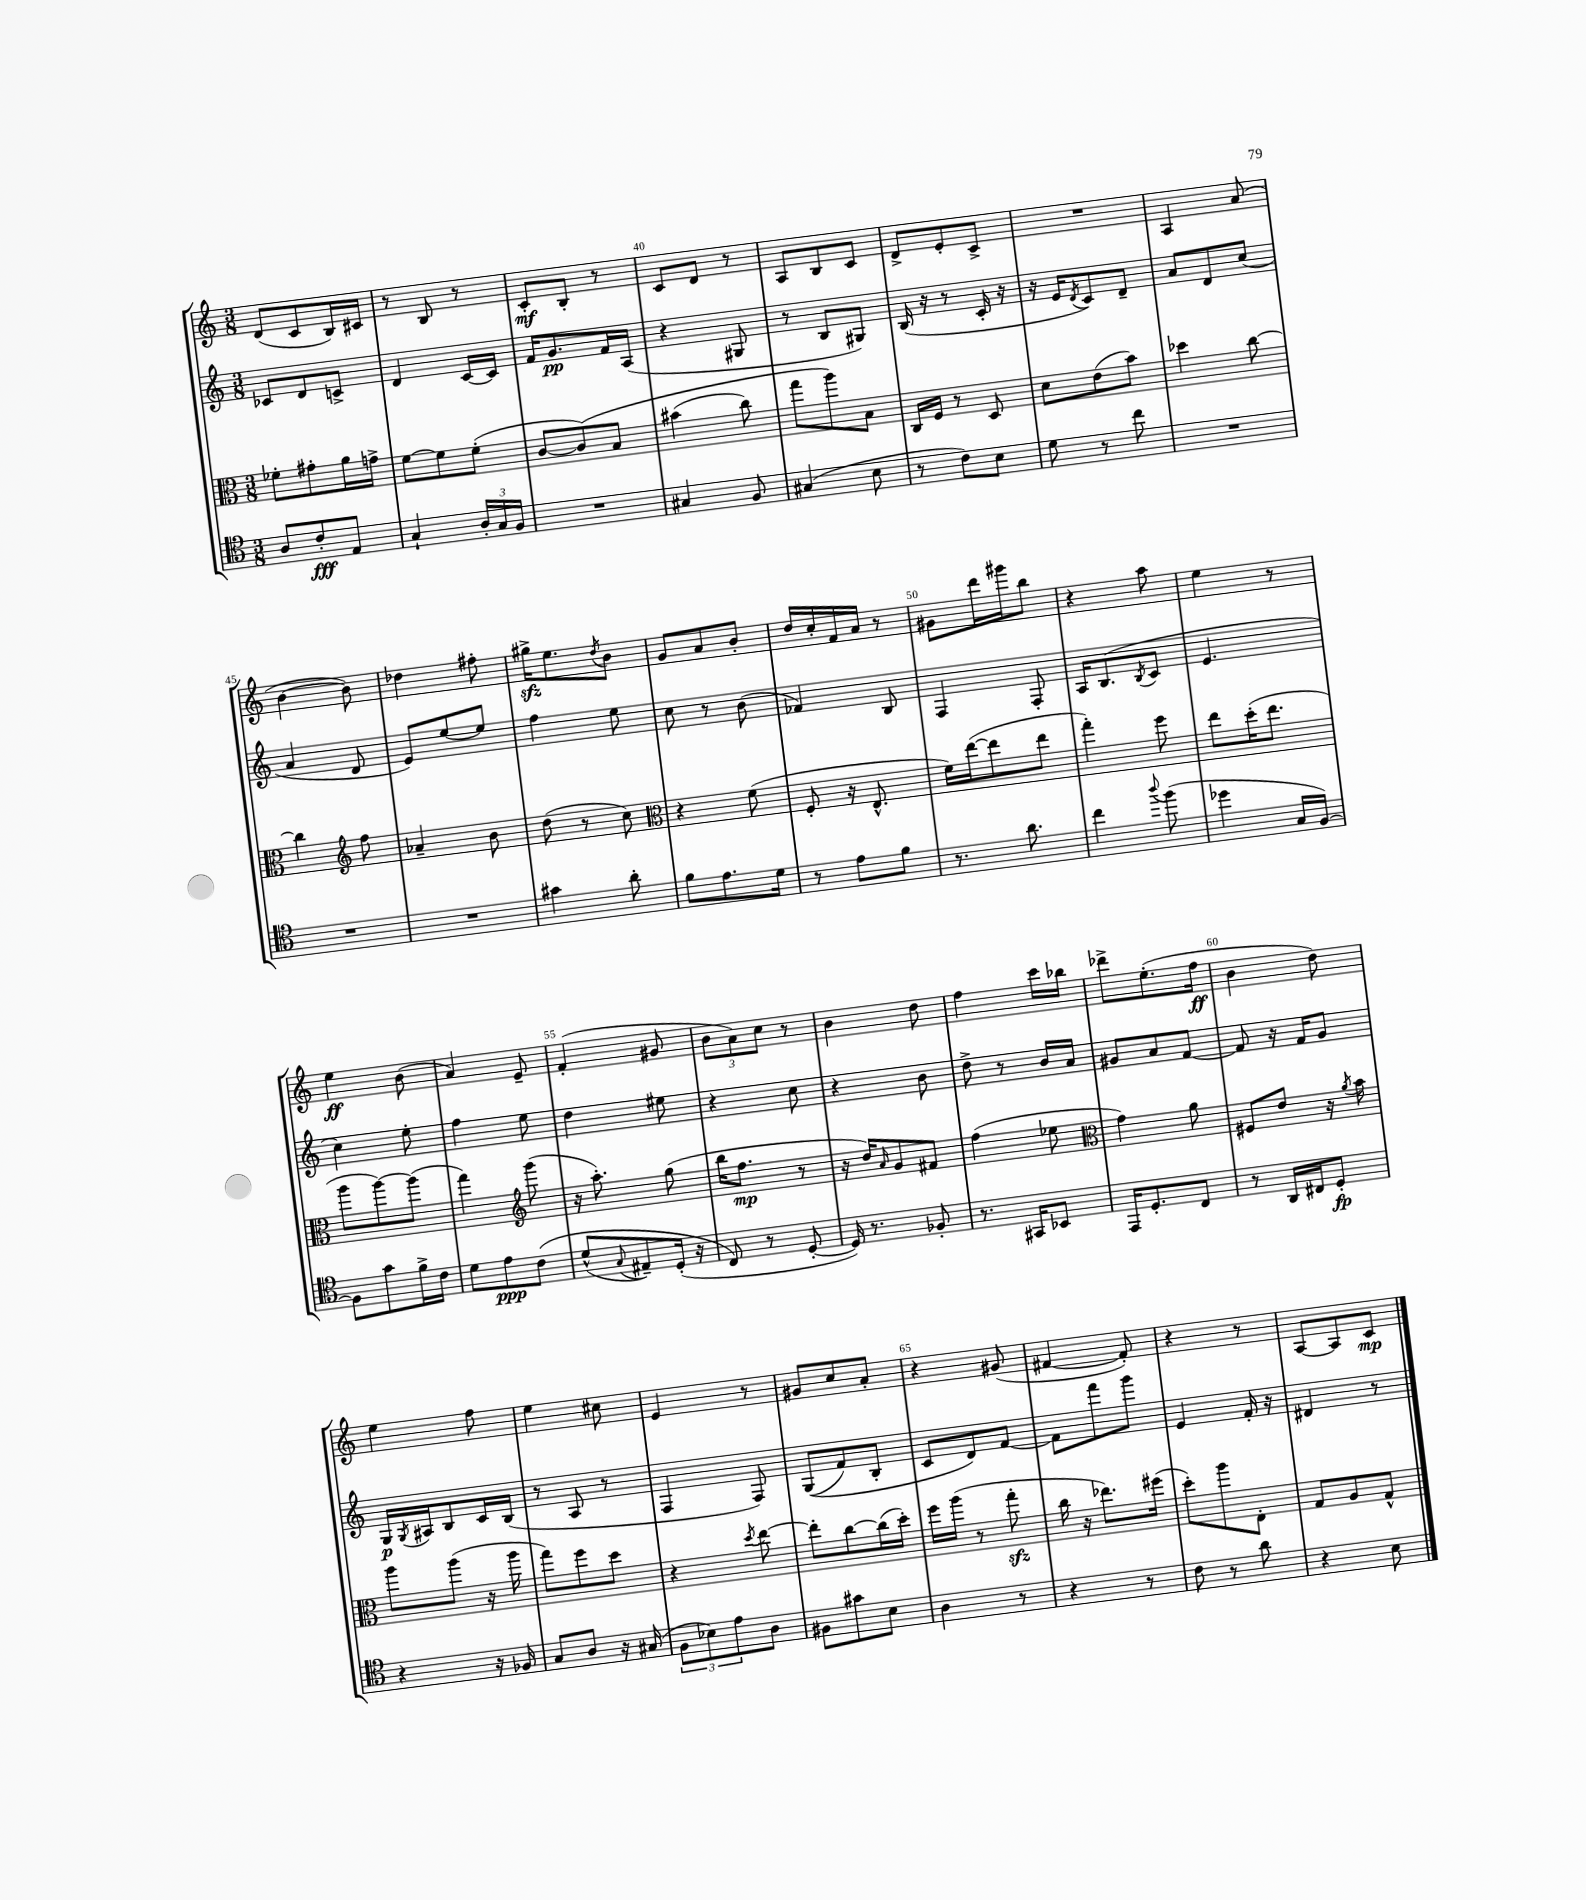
<<
\new StaffGroup <<
\new Staff = "s0" {
    \clef treble \key c \major \numericTimeSignature \time 3/8
    d'8( c'8 b16) cis'16 |
    r8 b8 r8 |
    c'8-.\mf b8-. r8 |
    c'8 d'8 r8 |
    a8 b8 c'8 |
    d'8-> e'8-. c'8-> |
    R4. |
    a4 a'8( |
    b'4~ b'8) |
    des''4 fis''8-. |
    gis''16->\sfz e''8. \acciaccatura { d''8 } b'8 |
    g'8 a'8 b'8-. |
    d''16 c''16-. f'16 a'16 r8 |
    gis'8 d'''16 gis'''16 b''8 |
    r4 a''8 |
    e''4 r8 |
    e''4\ff b'8( |
    a'4) e'8-- |
    f'4-.( gis'8 |
    \tuplet 3/2 { b'8 a'8) c''8 } r8 |
    b'4 d''8 |
    f''4 c'''16 bes''16 |
    des'''8-> e''8.-.( f''16\ff |
    b'4 d''8) |
    e''4 f''8 |
    e''4 cis''8 |
    e'4 r8 |
    gis'8 c''8 a'8-. |
    r4 gis'8( |
    fis'4~ fis'8-.) |
    r4 r8 |
    a8~ a8 c'8\mp \bar "|." |
}
\new Staff = "s1" {
    \clef treble \key c \major \numericTimeSignature \time 3/8
    ces'8 d'8 c'8-> |
    d'4 c'16~ c'16 |
    f'16 g'8.\pp f'16 a16( |
    r4 gis8 |
    r8 b8 gis8) |
    b16( r16 r8 c'16-. r16 |
    r16 e'16 \acciaccatura { d'8 } c'8) d'8-- |
    a'8 d'8 c''8( |
    a'4 d'8 |
    e'8) e''8~ e''8 |
    f''4 e''8 |
    c''8 r8 b'8( |
    fes'4) b8 |
    f4 f8-. |
    a16 b8.( \acciaccatura { b8 } c'8 |
    e'4. |
    c''4) e''8-. |
    f''4 e''8 |
    d''4 eis''8 |
    r4 c''8 |
    r4 b'8 |
    d''8-> r8 b'16 a'16 |
    gis'8 a'8 f'8~ |
    f'8 r16 f'16 g'8 |
    g16\p \acciaccatura { g8 } ais16 b8 c'16 b16( |
    r8 a8 r8 |
    f4 f8) |
    g8(\( f'8) b8-. |
    c'8 d'8\) f'8~ |
    f'8 f'''8 g'''8 |
    e'4 f'16-. r16 |
    dis'4 r8 \bar "|." |
}
\new Staff = "s2" {
    \clef alto \key c \major \numericTimeSignature \time 3/8
    fes'8-. gis'8-. a'16 g'16-> |
    f'8~ f'8 f'8-.( |
    c'8~ c'8)\( b8 |
    bis'4( c''8) |
    g''8 a''8\) b8 |
    c16 f16 r8 d8 |
    d'8 e'8( b'8) |
    des''4 c''8~ |
    c''4 \clef treble f''8 |
    aes'4-- b'8 |
    d''8( r8 c''8) |
    \clef alto r4 f'8( |
    f8-. r16 e8.-^ |
    f'16) e''16~( e''8 e''8 |
    g''4-.) f''8 |
    e''8 d''16-.( e''8. |
    a''8 a''8~) a''8( |
    g''4) \clef treble g'''8( |
    r16 a''8.-.) g''8( |
    b''16 f''8.\mp r8 |
    r16 d''16) \grace { a'16 } g'8 fis'8 |
    f''4( ees''8 |
    \clef alto g'4) a'8 |
    fis8 e'8 r16 \acciaccatura { a'8 } b'16 |
    a''8 a''8( r16 a''16 |
    g''8) f''8 d''8 |
    r4 \acciaccatura { d''8 } e''8~ |
    e''8-. c''8~ c''16( d''16-.) |
    f''16 a''16( r8 g''8-.\sfz |
    c''16 r16 ees''8.) fis''16( |
    d''8-.) a''8 e8-. |
    g8 a8 g8-^ \bar "|." |
}
\new Staff = "s3" {
    \clef tenor \key c \major \numericTimeSignature \time 3/8
    a8 c'8-.\fff e8 |
    g4-! \tuplet 3/2 { a16-. g16 f16 } |
    R4. |
    gis4 f8 |
    gis4( b8 |
    r8 c'8) b8 |
    d'8 r8 c''8 |
    R4. |
    R4. |
    R4. |
    gis'4 a'8-. |
    f'8 e'8. d'16 |
    r8 e'8 f'8 |
    r8. a'8. |
    c''4 \appoggiatura { a''8 } f''8( |
    des''4 g16 f16~) |
    f8 g'8 f'16-> c'16 |
    d'8 e'8\ppp c'8\( |
    d'8-^( \appoggiatura { g8 } eis8--) d16-.( r16 |
    c8\) r8 d8~-. |
    d16) r8. fes8-. |
    r8. gis,16 bes,8 |
    e,16 d8.-. c8 |
    r8 a,16 cis16 d8-.\fp |
    r4 r16 fes16 |
    g8 a8 r16 gis16( |
    \tuplet 3/2 { f8 bes8) e'8 } a8 |
    fis8 gis'8 b8 |
    a4 r8 |
    r4 r8 |
    c'8 r8 a'8 |
    r4 b8 \bar "|." |
}
>>
>>
\layout { \context { \Score currentBarNumber = #37 \override BarNumber.break-visibility = ##(#f #t #t) barNumberVisibility = #(every-nth-bar-number-visible 5) } }
